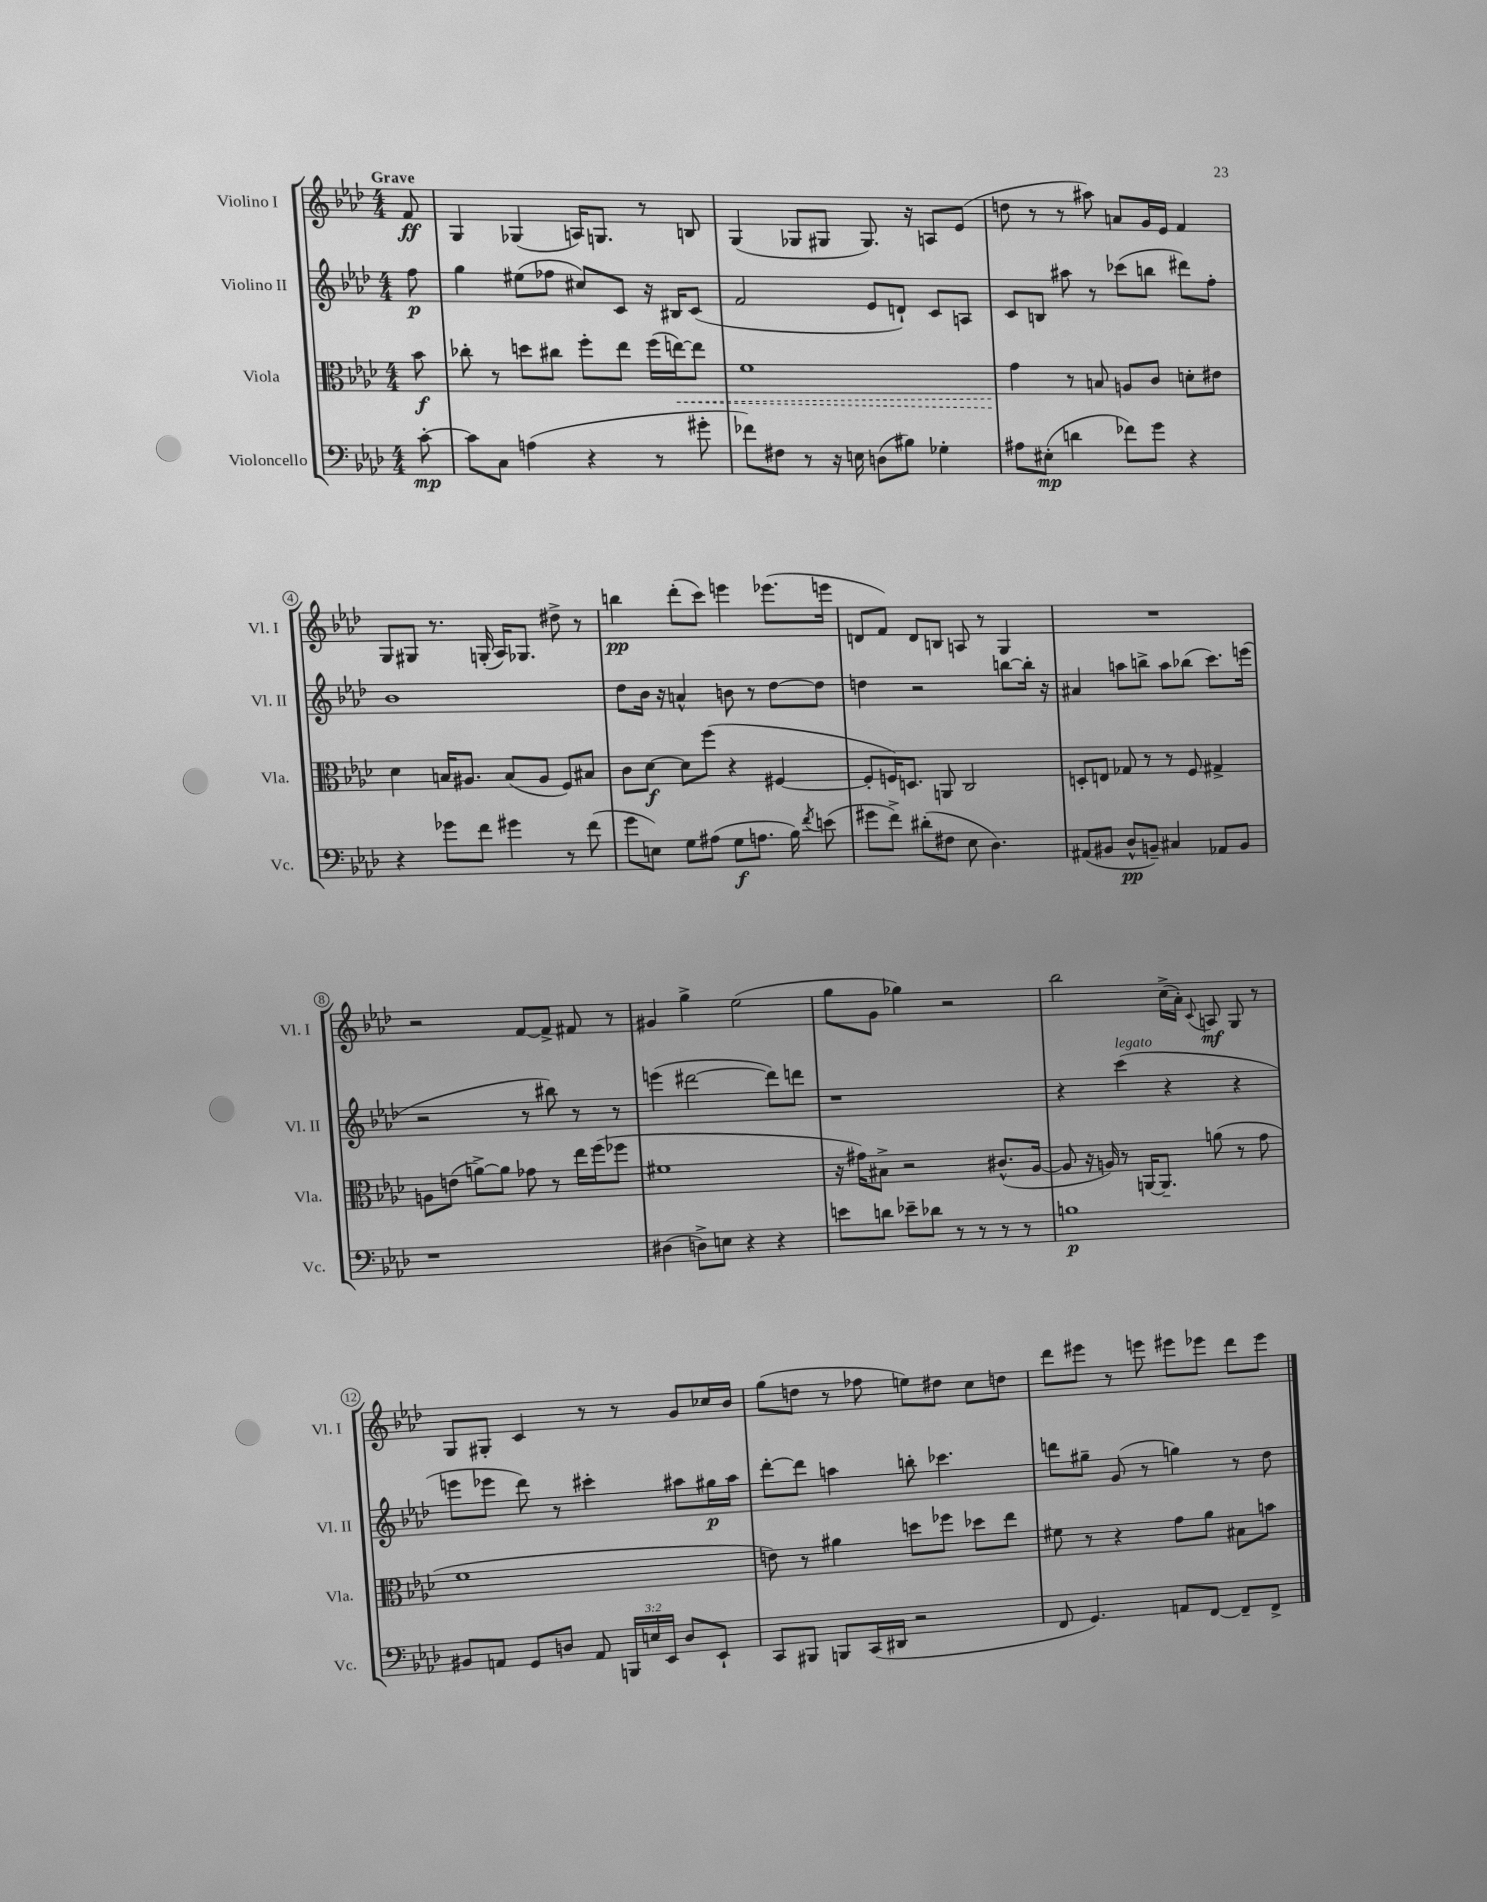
<<
\new StaffGroup <<
\new Staff = "s0" \with { instrumentName = "Violino I" shortInstrumentName = "Vl. I" } {
    \clef treble \key aes \major \numericTimeSignature \time 4/4 \partial 8 \tempo "Grave"
    \autoBeamOff f'8\ff |
    g4 ges4( a16[) g8.] r8 b8 |
    g4( ges8[ gis8] gis8.) r16 a8[ ees'8]( |
    d''8 r8 r8 ais''8) a'8[ g'16 ees'16] f'4 |
    g8[ gis8] r8. g16-.( aes16[) ges8.] dis''8-> r8 |
    b''4\pp des'''8[-.( c'''8]) e'''4 ees'''8.[( e'''16] |
    d'8[ f'8]) d'8[ b8] a8 r8 g4 |
    R1 |
    r2 f'8[~ f'8]-> fis'8 r8 |
    gis'4 g''4-> ees''2( |
    g''8[ g'8] ges''4) r2 |
    bes''2 c''16[->( aes'16]-.) \appoggiatura { c'8 } a8\mf g8 r8 |
    g8[ gis8]-. c'4 r8 r8 g'8[ ces''16 bes'16] |
    g''8[( d''8] r8 fes''8 e''8[) dis''8] c''8[ d''8] |
    des'''8[ eis'''8] r8 e'''8 eis'''8[ ees'''8] des'''8[ ees'''8] \bar "|." |
}
\new Staff = "s1" \with { instrumentName = "Violino II" shortInstrumentName = "Vl. II" } {
    \clef treble \key aes \major \numericTimeSignature \time 4/4 \partial 8
    \autoBeamOff f''8\p |
    g''4 eis''8[( fes''8] cis''8[) c'8] r16 bis16[ c'8]( |
    f'2 ees'8[ d'8]-!) c'8[ a8] |
    c'8[ b8] ais''8 r8 ces'''8[( b''8] dis'''8[) f''8]-. |
    bes'1 |
    des''8[ bes'16] r16 a'4-^ b'8 r8 des''8[~ des''8] |
    d''4 r2 b''8[~ b''16]-. r16 |
    ais'4 a''8[ b''8]-> a''8[ bes''8]( c'''8.[) e'''16]( |
    r2 r8 bis''8) r8 r8 |
    e'''4( dis'''2~ dis'''8[) d'''8] |
    r1 |
    r4 c'''4^\markup { \italic "legato" }( r4 r4 |
    e'''8[ ees'''8] des'''8) r8 cis'''4-. ais''8[ gis''16\p ais''16] |
    des'''8[~-. des'''8] a''4 b''8-. ces'''4. |
    d'''8[ gis''8]-- g'8( r8 g''4) r8 des''8 \bar "|." |
}
\new Staff = "s2" \with { instrumentName = "Viola" shortInstrumentName = "Vla." } {
    \clef alto \key aes \major \numericTimeSignature \time 4/4 \partial 8
    \autoBeamOff bes'8\f |
    ces''8-. r8 d''8[ cis''8] f''8[-. ees''8] f''16[( \once \override Hairpin.style = #'dashed-line e''16~\<) e''8] |
    f'1 |
    g'4\! r8 b8 a8[ c'8] d'8[-. eis'8] |
    des'4 b16[ ais8.] b8[( ais8] f8[) bis8] |
    c'8[ des'8]~\f des'8[ f''8]( r4 fis4~ |
    fis8[-. f16) d8.] a,8 c2 |
    d8[-. e8] ges8 r8 r8 f8 gis4-> |
    a8[ e'8]( a'8[~->) a'8] ges'8 r8 ees''16[ f''16( fes''8] |
    fis'1 |
    r16 gis'16[) bis8]-> r2 cis'8.[-^( aes16]~ |
    aes8 r16 a16) r8 a,16[~ a,8.]-- a'8( r8 g'8 |
    f'1 |
    e'8) r8 ais'4 d''8[ fes''8] des''8[ ees''8] |
    fis'8 r8 r4 g'8[ aes'8] bis8[ b'8] \bar "|." |
}
\new Staff = "s3" \with { instrumentName = "Violoncello" shortInstrumentName = "Vc." } {
    \clef bass \key aes \major \numericTimeSignature \time 4/4 \override Staff.TupletNumber.text = #tuplet-number::calc-fraction-text \partial 8
    \autoBeamOff c'8~-.\mp |
    c'8[ c8] a4( r4 r8 gis'8-. |
    fes'8[) fis8] r8 r16 e16 d8[( bis8]) ges4-. |
    ais8[ eis8]-.\mp( d'4 fes'8[) g'8] r4 |
    r4 ges'8[ f'8] gis'4 r8 f'8( |
    g'8[ e8]) g8[ ais8]( g8[\f a8.] bes16) \acciaccatura { f'8 } e'8( |
    gis'8[ f'8]->) dis'8[-.( fis8] ees8 des4.) |
    ais,8[( bis,8] des8[-^\pp b,8]--) cis4 aes,8[ b,8] |
    r1 |
    dis4( d8[->) e8] r4 r4 |
    e'8[ d'8] ees'8[-- des'8] r8 r8 r8 r8 |
    b1\p |
    bis,8[ a,8] g,8[ d8] a,8 \tuplet 3/2 { b,,16[ e16 ees,16] } d8[ ees,8]-! |
    c,8[ bis,,8] b,,8[ c,16( dis,16] r2 |
    f,8 g,4.) a,8[ f,8]~ f,8[-- f,8]-> \bar "|." |
}
>>
>>
\layout { \context { \Score \override BarNumber.stencil = #(make-stencil-circler 0.1 0.3 ly:text-interface::print) } }
